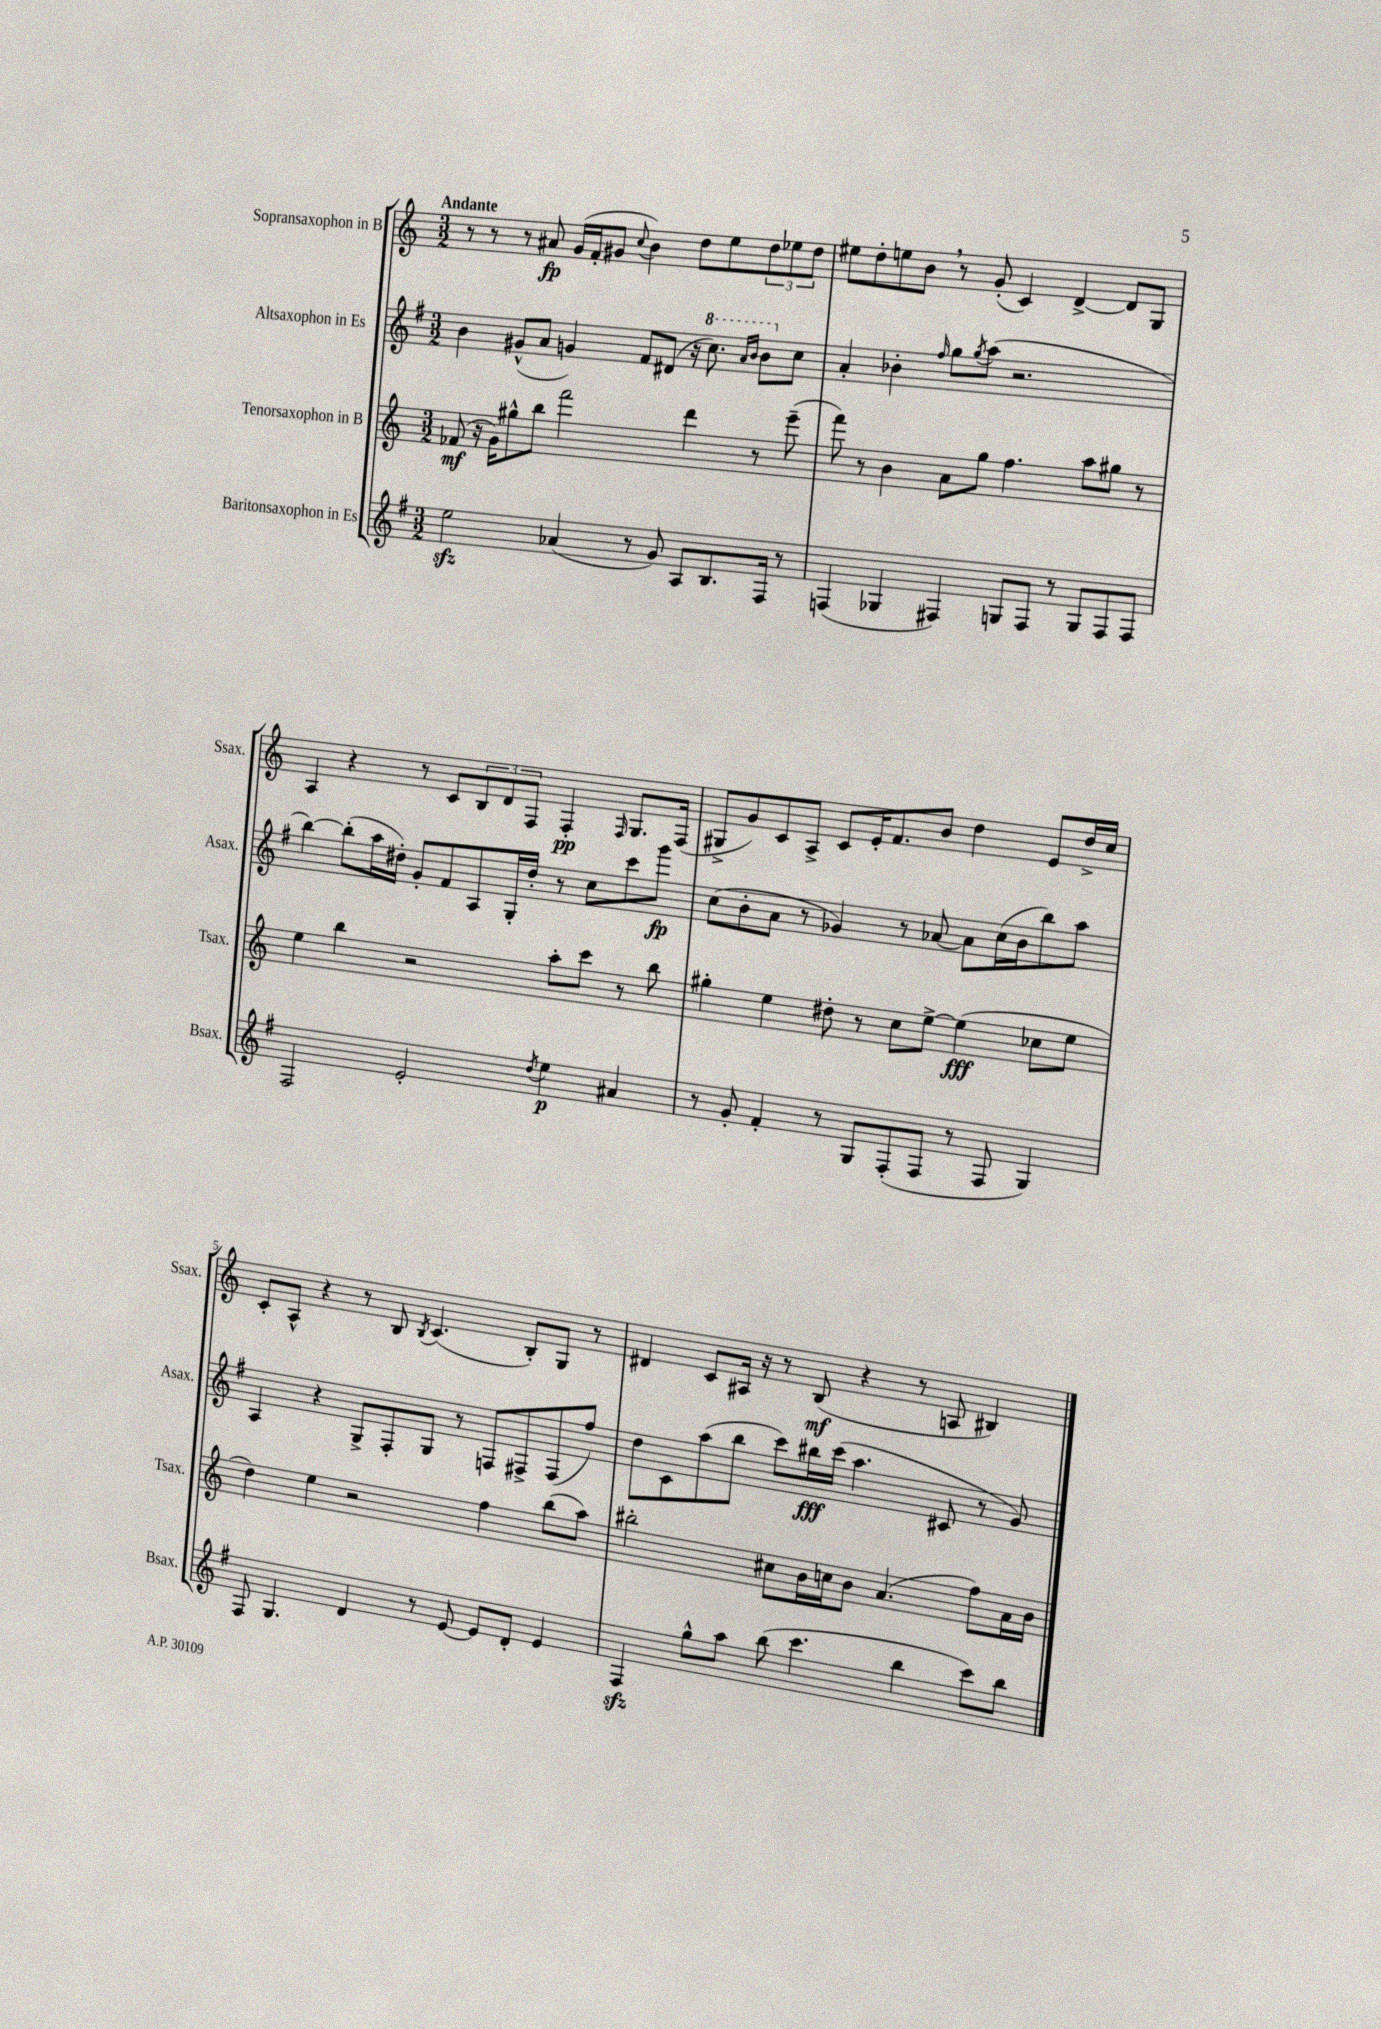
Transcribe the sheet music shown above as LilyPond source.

<<
\new StaffGroup <<
\new Staff = "s0" \with { instrumentName = "Sopransaxophon in B" shortInstrumentName = "Ssax." } {
    \clef treble \key c \major \numericTimeSignature \time 3/2 \tempo "Andante"
    r8 r8 r8 ais'8\fp g'16( f'16-. gis'8 \appoggiatura { c''8 } b'4) d''8 e''8 \tuplet 3/2 { d''8 ees''8 d''8 } |
    eis''8 d''8-. e''8 b'8 \breathe r8 g'8-.( c'4) d'4~-> d'8 g8 |
    a4 r4 r8 c'8 \tuplet 3/2 { b8 d'8 f8 } f4-.\pp \grace { f16 } g8. f16( |
    gis8-> g'8) c'8 a8-> c'8 e'16-. f'8. b'8 d''4 e'8 d''16-> c''16 |
    c'8-. a8-^ r4 r8 b8 \acciaccatura { b8 } c'4.( b8-.) g8 r8 |
    dis'4 c'8 ais16 r16 r8 b8\mf( r4 r8 a8 bis4) \bar "|." |
}
\new Staff = "s1" \with { instrumentName = "Altsaxophon in Es" shortInstrumentName = "Asax." } {
    \clef treble \key g \major \numericTimeSignature \time 3/2
    b'4 gis'8-^( a'8 g'4) fis'8 dis'8( r16 \ottava #1 c'''8.) \grace { a''16 b''16 } b''8 \ottava #0 c''8 |
    a'4-. bes'4-. \grace { fis''16 } g''8 \acciaccatura { g''8 } a''8( r2. |
    b''4~) b''8-.( a''16 dis''16-.) g'8-. fis'8 a8 g16-. dis''16-. r8 c''8 c'''8 g'''8\fp |
    c''8( b'8-. a'8 r8 ges'4) r8 aes'8~ aes'8 c''16( b'16 b''8) a''8 |
    a4 r4 g8-> fis8-. g8 r8 f8 fis8-> fis8( fis''8) |
    d''8 c'8 a''8( b''8 c'''8) bis''16\fff c'''16( a''4. cis'8 r8 g'8) \bar "|." |
}
\new Staff = "s2" \with { instrumentName = "Tenorsaxophon in B" shortInstrumentName = "Tsax." } {
    \clef treble \key c \major \numericTimeSignature \time 3/2
    fes'8\mf( r16 g'16) gis''8-^ b''8 f'''2 d'''4 r8 e'''8--( |
    f'''8) r8 b'4 a'8 g''8 f''4. a''8 gis''8 r8 |
    e''4 b''4 r2 a''8-. c'''8 r8 b''8 |
    gis''4-. e''4 dis''8-. r8 c''8 e''8~-> e''4\fff( ces''8 e''8 |
    d''4) e''4 r2 f''4 b''8( a''8) |
    bis''2-. cis''8 b'16 c''16 b'8 a'4.( f''8) a'16 b'16 \bar "|." |
}
\new Staff = "s3" \with { instrumentName = "Baritonsaxophon in Es" shortInstrumentName = "Bsax." } {
    \clef treble \key g \major \numericTimeSignature \time 3/2
    e''2\sfz aes'4( r8 g'8) a8 b8. fis16 r8 |
    f4( ges4 fis4) g8 fis8 r8 g8 fis8 fis8 |
    fis2 e'2-. \acciaccatura { d''8 } e''4\p ais'4 |
    r8 g'8-. fis'4-. r8 g8 fis8-.( fis8 r8 fis8 g4) |
    fis8 g4. d'4 r8 e'8~ e'8 d'8-. e'4 |
    fis4\sfz g''8-^ a''8 b''8( c'''4. b''4 c'''8) b''8 \bar "|." |
}
>>
>>
\layout { \context { \Score \override BarNumber.break-visibility = ##(#f #t #t) barNumberVisibility = #(every-nth-bar-number-visible 5) } }
